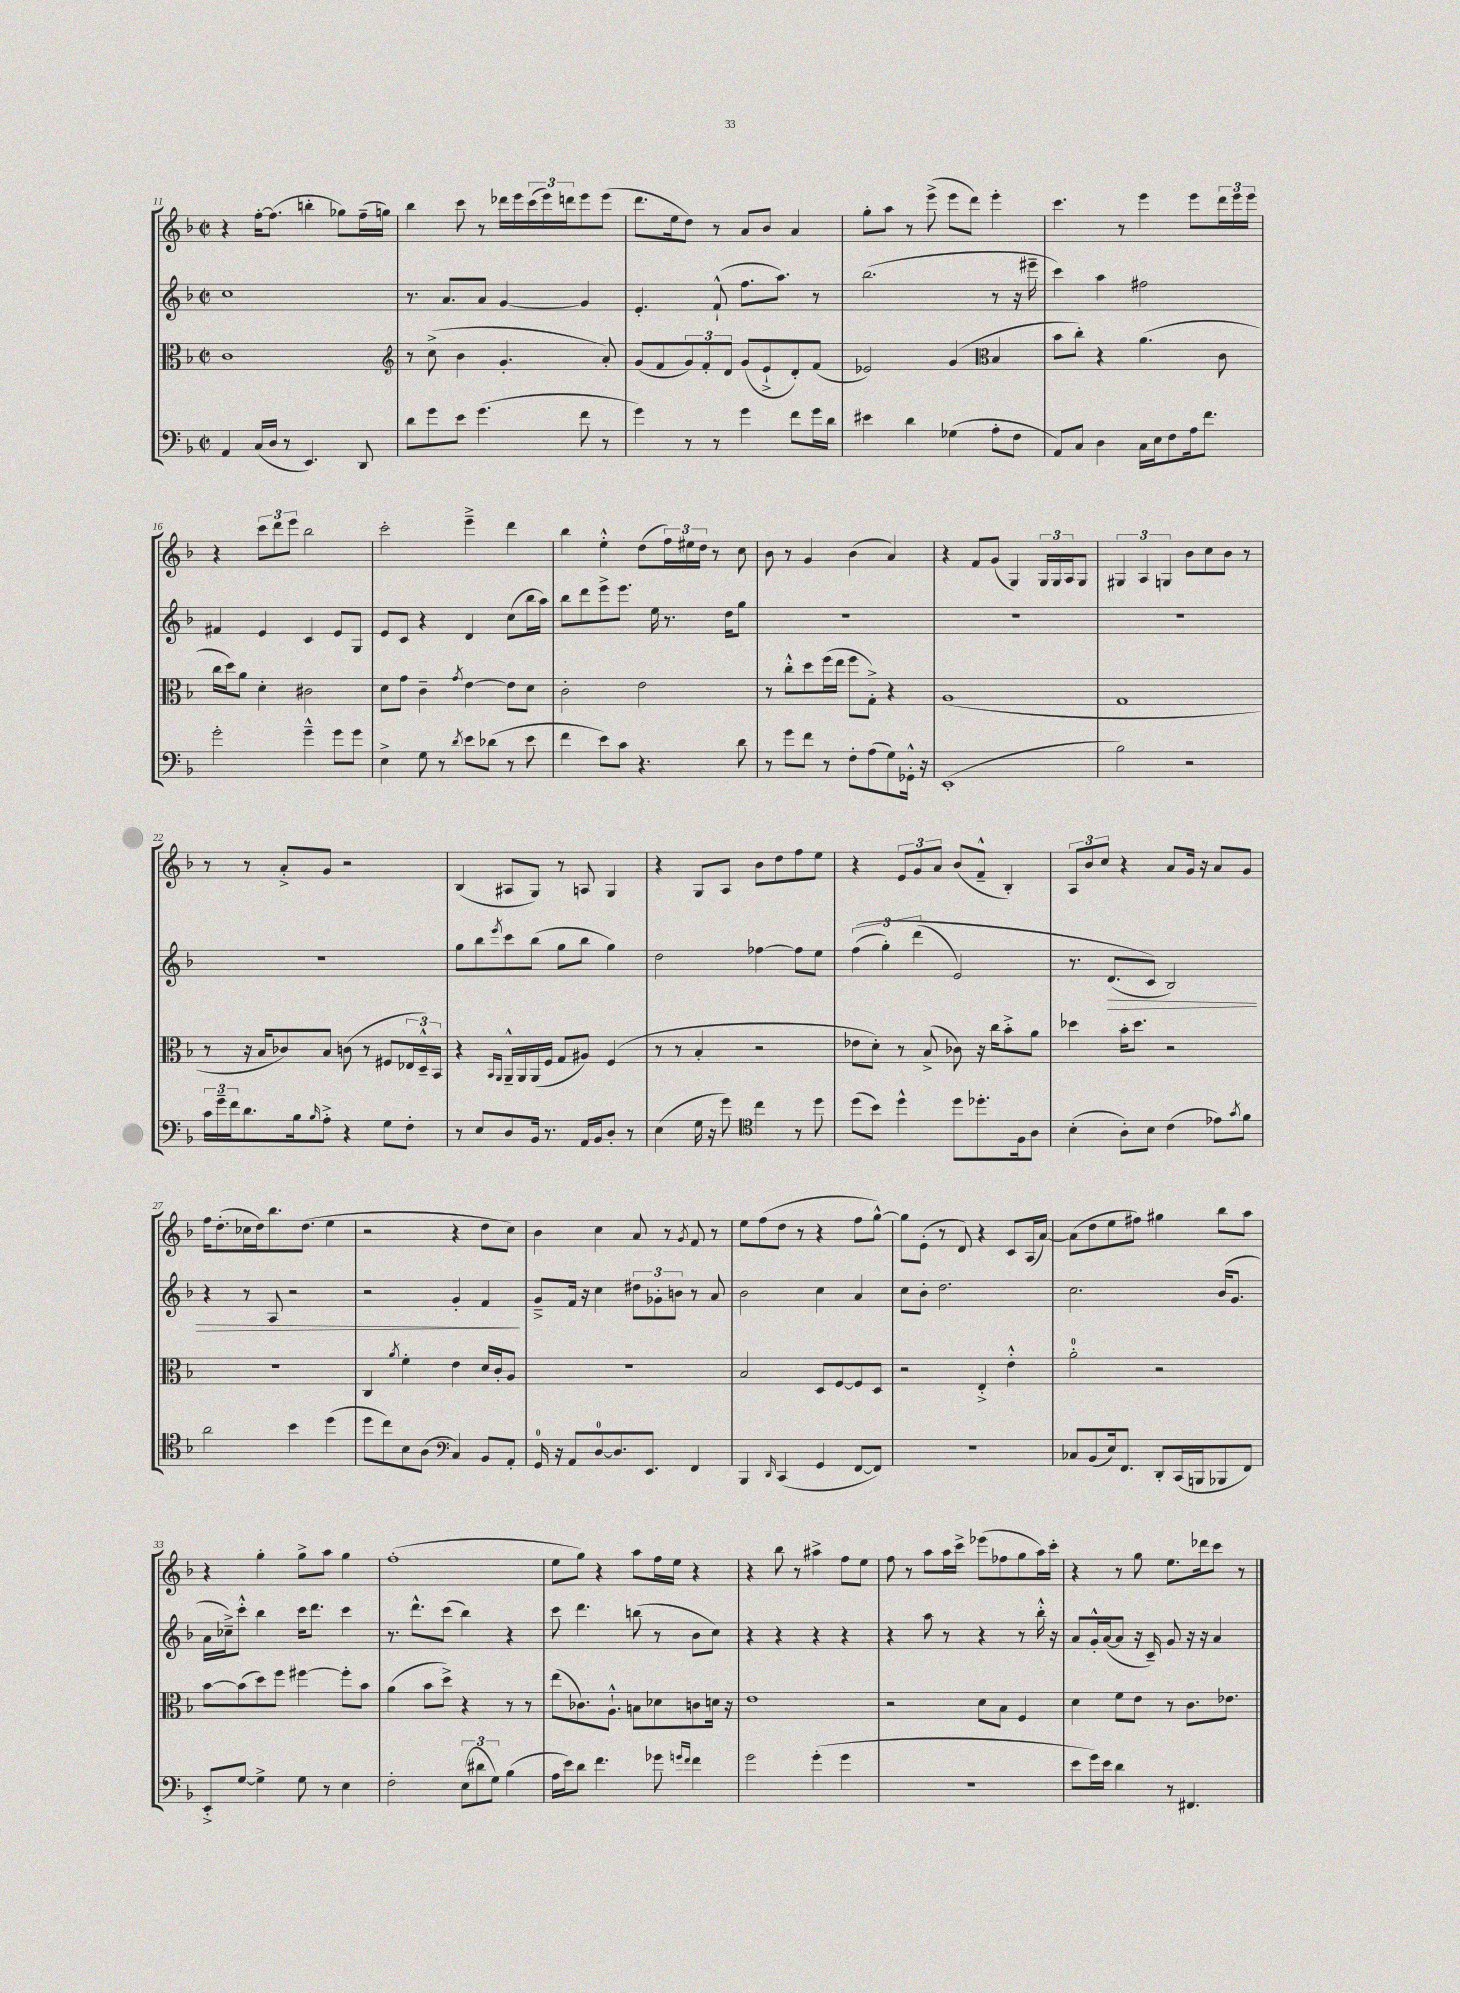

**kern	**kern	**kern	**dynam	**kern
*part4	*part3	*part2	*part2	*part1
*staff4	*staff3	*staff2	*staff2	*staff1
*clefF4	*clefC3	*clefG2	*	*clefG2
*k[b-]	*k[b-]	*k[b-]	*	*k[b-]
*M2/2	*M2/2	*M2/2	*	*M2/2
*met(c|)	*met(c|)	*met(c|)	*	*met(c|)
=11	=11	=11	=11	=11
4AA/	1c	1cc	.	4r
(16C/LL	.	.	.	[16ff'\KL
16D/JJ	.	.	.	(8.ff\J]
8r	.	.	.	.
4.EE/)	.	.	.	4bbn'\
.	.	.	.	8gg-X\L)
8DD/	.	.	.	(16ff~\L
.	.	.	.	16ggn\JJ)
=12	=12	=12	=12	=12
*	*clefG2	*	*	*
8d\L	8r	8.r	.	4bb-\
8g\	(8cc^\	.	.	.
.	.	8.a/L	.	.
8e\J	4b-\	.	.	8ccc\
(4.g\	.	8a/J	.	8r
.	4.g'/	[4g/	.	16ddd-X\LL
.	.	.	.	16eee\
.	.	.	.	(24ccc\
.	.	.	.	24eee\)
.	.	.	.	24dddn\J
8f\	.	4g/]	.	8eee\
8r	8a'/)	.	.	(8eee\J
=13	=13	=13	=13	=13
4g\)	(8g/L	4.e'/	.	8.ddd\L
.	8f/	.	.	.
.	.	.	.	16ee\k
8r	12g/)	.	.	8dd\J)
.	12f'/	.	.	.
8r	.	(8f`^^/	.	8r
.	12d/J	.	.	.
4g\	(8g/L	8.ff\L	.	8a/L
.	8e`^/	.	.	8b-/J
.	.	8.aa\J)	.	.
8f\L	8d'/)	.	.	4a/
16g\L	(8f/J	8r	.	.
16d\JJ	.	.	.	.
=14	=14	=14	=14	=14
4e#X\	2e-X/)	(2.bb-\	.	8gg'\L
.	.	.	.	8aa\J
4d\	.	.	.	8r
.	.	.	.	(8eee^\
(4G-X\	(4g/	.	.	8eee\L
.	.	.	.	8ddd\J)
*	*clefC3	*	*	*
8A'\L	4B-/	8r	.	4eee'\
8F\J	.	16r	.	.
.	.	16eee#X~\	.	.
=15	=15	=15	=15	=15
8AA/L)	8b-\L	4ccc\)	.	4.ccc\
8C/J	8cc'\J)	.	.	.
4D\	4r	4aa\	.	.
.	.	.	.	8r
16C\LL	(4.a\	2ff#X\	.	4eee\
16E\J	.	.	.	.
8F\	.	.	.	.
16A\k	.	.	.	8eee\L
8.f\J	.	.	.	.
.	8c\	.	.	24ddd\L
.	.	.	.	24eee\
.	.	.	.	24eee\JJ
!!LO:LB:g=z
=16	=16	=16	=16	=16
2g'\	16cc\LL	4f#X/	.	4r
.	16dd\J)	.	.	.
.	8a\J	.	.	.
.	4d'\	4e/	.	12ccc\L
.	.	.	.	12ddd\
.	.	.	.	12eee\J
4g~^^\	2c#X\	4c/	.	2bb-\
8g\L	.	8e/L	.	.
8g\J	.	8G/J	.	.
=17	=17	=17	=17	=17
4E^\	8d\L	8e/L	.	2ccc'\
.	8g\J	8c/J	.	.
8G\	4c~\	4r	.	.
8r	.	.	.	.
8qd/	8qg/	.	.	.
8e\L	[4e\	4d/	.	4eee~^\
(8d-X\J	.	.	.	.
8r	8e\L]	(8cc\L	.	4ddd\
8e\	8d\J	16bb-\L	.	.
.	.	16aa\JJ)	.	.
=18	=18	=18	=18	=18
4f\	2c'\	8bb-\L	.	4bb-\
.	.	8ddd\	.	.
8e\L)	.	8eee^\	.	4ee'^^\
8c\J	.	8.eee\J	.	.
4.r	2e\	.	.	(8dd\L
.	.	16ee\	.	.
.	.	8.r	.	24ff\L)
.	.	.	.	24ee#X\
.	.	.	.	24dd\JJ
.	.	.	.	8r
.	.	16dd\KL	.	.
8d\	.	8gg\J	.	8cc\
=19	=19	=19	=19	=19
8r	8r	1r	.	8b-\
8g\L	8cc'^^\L	.	.	8r
8f\J	8dd\	.	.	4g/
8r	(16ff\L	.	.	.
.	16ee\JJ	.	.	.
8F'\L	8ff\L	.	.	(4b-\
(8A\	8G'^\J)	.	.	.
8G\)	4r	.	.	4a/)
16GG-X'^^\Jk	.	.	.	.
16r	.	.	.	.
=20	=20	=20	=20	=20
(1EE'	(1A	1r	.	4r
.	.	.	.	8f/L
.	.	.	.	(8g/J
.	.	.	.	4G/)
.	.	.	.	24G/LL
.	.	.	.	24G/
.	.	.	.	24A/J
.	.	.	.	8G/J
=21	=21	=21	=21	=21
2B-\)	1G	1r	.	6G#X/
.	.	.	.	6A/
.	.	.	.	6Gn/
2r	.	.	.	8b-\L
.	.	.	.	8cc\
.	.	.	.	8b-\J
.	.	.	.	8r
!!LO:LB:g=z
=22	=22	=22	=22	=22
24c\LL	8r	1r	.	8r
24g~\	.	.	.	.
24f\J	.	.	.	.
8.d\	16r	.	.	8r
.	16B-/KL	.	.	.
.	8c-X/)	.	.	8a'^/L
16B-\k	.	.	.	.
16qqB-/	.	.	.	.
8A'^\J	8B-/J	.	.	8g/J
4r	(8cn\	.	.	2r
.	8r	.	.	.
8G\L	8F#X/L	.	.	.
8F'\J	24E-X/L	.	.	.
.	24D~^^/)	.	.	.
.	24BB-/JJ	.	.	.
=23	=23	=23	=23	=23
8r	4r	8gg\L	.	(4B-/
8E/L	.	8bb-\	.	.
.	16qqBB-/LL	.	.	.
.	16qqAA/JJ	8qeee/	.	.
8D/	16AA~^^/LL	8ccc\	.	8A#X/L
.	16AA/	.	.	.
16BB-/Jk	(16AA/	(8bb-\J	.	8G/J)
8.r	16F/JJ	.	.	.
.	8G/L	8gg\L	.	8r
16AA/LL	8A#X/J)	8bb-\J	.	8An/
16BB-/J	.	.	.	.
8D'/J	(4F/	4gg\)	.	4G/
8r	.	.	.	.
=24	=24	=24	=24	=24
(4E\	8r	2dd\	.	4r
.	8r	.	.	.
16G\	4B-'/	.	.	8G/L
16r	.	.	.	.
8g\)	.	.	.	8A/J
*clefC4	*	*	*	*
4cc\	2r	[4ff-X\	.	8b-\L
.	.	.	.	8dd\
8r	.	8ff-\L]	.	8ff\
8dd\	.	8ee\J	.	8ee\J
=25	=25	=25	=25	=25
(8dd\L	8e-X\L	((6ff\	.	4r
8b-\J)	8d'\J)	.	.	.
.	.	6gg'\)	.	.
4dd^^\	8r	.	.	12e/L
.	.	(6ddd\	.	12g/
.	(8B-^/	.	.	.
.	.	.	.	12a/J
8dd\L	8c-X\)	2e/)	.	(8b-/L
8.dd-X'\	16r	.	.	8f~^^/J
.	16cc\KL	.	.	.
.	8b-'^\	.	.	4B-'/)
16F\k	.	.	.	.
8A\J	8a\J	.	.	.
=26	=26	=26	=26	=26
(4B-'\	4dd-X\	8.r	.	12A/L
.	.	.	.	12b-/
.	.	.	.	12cc/J
!	!	!	!LO:HP:b	!
.	.	(8.d/L	>	.
8A'\L)	16b-'\KL	.	.	4r
.	8.dd-\J	.	.	.
8B-\J	.	8c/J)	.	.
(4c\	2r	2B-/)	.	8a/L
.	.	.	.	16g/Jk
.	.	.	.	16r
8e-X\L)	.	.	.	8a/L
8qg/	.	.	.	.
8f\J	.	.	.	8g/J
!!LO:LB:g=z
=27	=27	=27	=27	=27
2a\	1r	4r	.	16ff\KL
.	.	.	.	(8.dd'\
.	.	8r	.	16cc-X\L
.	.	.	.	16dd\J)
.	.	8A/	.	8.bb-\
4b-\	.	2r	.	.
.	.	.	.	(8.dd\J
(4dd\	.	.	.	4ee\
=28	=28	=28	=28	=28
8dd\L	4C/	2r	.	2r
8cc\)	.	.	.	.
.	8qa/	.	.	.
8B-\	4f'\	.	.	.
(8A\J	.	.	.	.
*clefF4	*	*	*	*
4C/)	4e\	4g'/	.	4r
8BB-/L	16d/LL	4f/	.	8dd\L
.	16c'/J	.	.	.
8AA'/J	8A/J	.	.	8cc\J)
.	.	.	]	.
=29	=29	=29	=29	=29
16GG/	1r	8g~^/L	.	4b-\
16r	.	.	.	.
8AA/L	.	16f/Jk	.	.
.	.	16r	.	.
[8D/	.	4cc\	.	4cc\
8.D/]	.	.	.	.
.	.	12dd#X\L	.	8a/
8.EE/J	.	.	.	.
.	.	12g-X'\	.	.
.	.	.	.	8r
.	.	12bn\J	.	.
.	.	.	.	8qg/
4FF/	.	8r	.	8f/
.	.	8a/	.	8r
=30	=30	=30	=30	=30
4BBB-/	2B-/	2b-\	.	8ee\L
.	.	.	.	(8ff\
16qqDD/	.	.	.	.
(4CC/	.	.	.	8dd\J
.	.	.	.	8r
4GG/	8D/L	4cc\	.	4r
.	[8F/	.	.	.
[8FF/L	8F/]	4a/	.	8ff\L
8FF/J])	8D/J	.	.	[8gg^^\J)
=31	=31	=31	=31	=31
1r	2r	8cc\L	.	8gg\L]
.	.	8b-'\J	.	(8e'\J
.	.	2.dd\	.	8r
.	.	.	.	8d/)
.	4E'^/	.	.	4r
.	4e'^^\	.	.	8c/L
.	.	.	.	(16A/L
.	.	.	.	[16a/JJ)
=32	=32	=32	=32	=32
8C-X/L	2a'\	2.cc\	.	(8a\L]
(8BB-/	.	.	.	8dd\
16E/k)	.	.	.	8ee\
8.FF/J	.	.	.	.
.	.	.	.	8ff#X\J)
8DD'/L	2r	.	.	4gg#X\
(16CC/L	.	.	.	.
16BBBn/J	.	.	.	.
8BBB-X/	.	(16b-/KL	.	8bb-\L
.	.	8.g/J	.	.
8FF/J)	.	.	.	8aa\J
!!LO:LB:g=z
=33	=33	=33	=33	=33
8EE'^/L	[8b-\L	16a\LL	.	4r
.	.	16cc-X~^\J)	.	.
[8G/J	(8b-\]	8ccc'^^\J	.	.
4G^\]	8dd\)	4bb-\	.	4gg'\
.	8ff\J	.	.	.
8G\	[4ff#X\	16ccc\KL	.	8gg^\L
.	.	8.ddd\J	.	.
8r	.	.	.	8aa\J
4E\	8ff#'\L]	4ccc\	.	4gg\
.	8b-\J	.	.	.
=34	=34	=34	=34	=34
2F'\	(4a\	8.r	.	(1ff'
.	.	8.ddd^^\L	.	.
.	8b-\L	.	.	.
.	8dd^\J)	(8ccc\J	.	.
(12E\L	4r	4bb-\)	.	.
12d#X\	.	.	.	.
12G\J)	.	.	.	.
(4B-\	8r	4r	.	.
.	8r	.	.	.
=35	=35	=35	=35	=35
16A\LL	(8ee\L	8ccc\	.	8ee\L
16e\J)	.	.	.	.
8d\J	8.c-X\)	4.ddd\	.	8gg\J)
4.f\	.	.	.	4r
.	8.A`^^\J	.	.	.
.	8Bn\L	(8bbn\	.	8aa\L
8g-X\	8d-X\	8r	.	16ff\L
.	.	.	.	16ee\JJ
16qqgn/LL	.	.	.	.
16qqf/JJ	.	.	.	.
4f\	8cn\	8b-\L	.	4r
.	16dn\Jk	8cc\J)	.	.
.	16r	.	.	.
=36	=36	=36	=36	=36
2g\	1e	4r	.	4r
.	.	4r	.	8bb-\
.	.	.	.	8r
(4g'\	.	4r	.	4aa#X^\
4g\	.	4r	.	8ff\L
.	.	.	.	8ee\J
=37	=37	=37	=37	=37
1r	2r	4r	.	8ff\
.	.	.	.	8r
.	.	8aa\	.	8aa\L
.	.	8r	.	16aa\L
.	.	.	.	16ccc^\JJ
.	8d\L	4r	.	(8eee-X\L
.	8B-\J	.	.	8ff-X\
.	4F/	8r	.	8gg\
.	.	16bb-'^^\	.	16aa\L)
.	.	16r	.	16ccc'\JJ
=38	=38	=38	=38	=38
8e\L	4d\	8a/L	.	4r
16g\L)	.	16g'^^/L	.	.
16e\JJ	.	([16a/J	.	.
4d\	8f\L	8a/J]	.	8r
.	8e\J	16r	.	8gg\
.	.	16c~/)	.	.
8r	8r	8g/	.	8.ee\L
4.FF#X/	8.c\L	16r	.	.
.	.	16r	.	16ddd-X\k
.	.	4a/	.	8ccc\J
.	8.e-X\J	.	.	.
.	.	.	.	8r
==	==	==	==	==
*-	*-	*-	*-	*-
